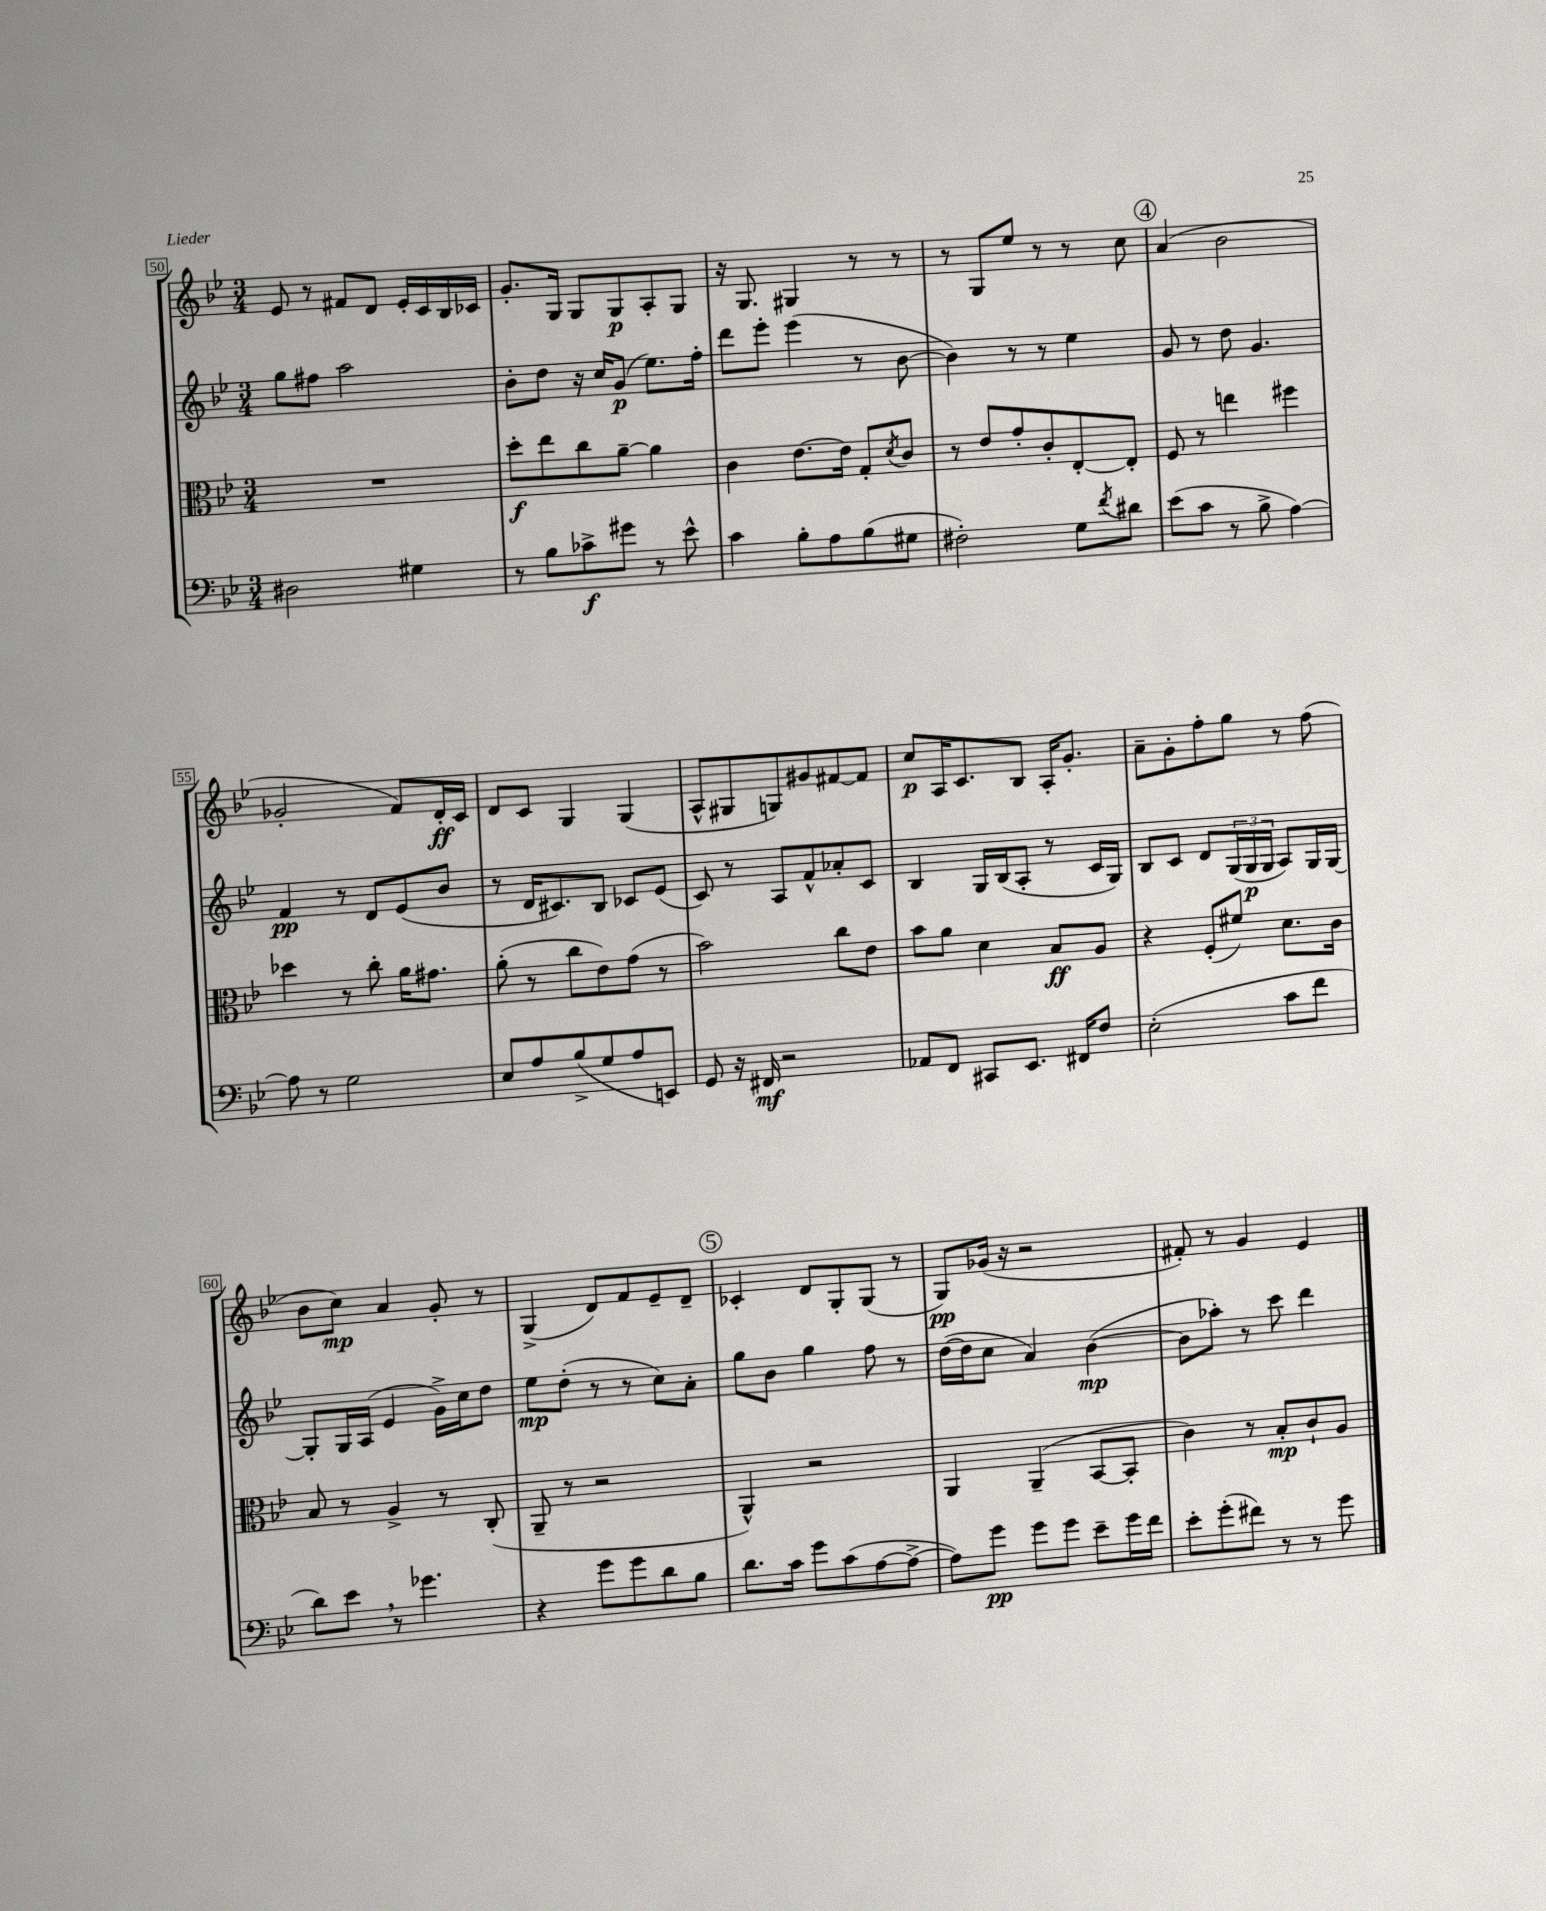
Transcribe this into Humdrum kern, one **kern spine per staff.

**kern	**kern	**kern	**kern
*staff4	*staff3	*staff2	*staff1
*clefF4	*clefC3	*clefG2	*clefG2
*k[b-e-]	*k[b-e-]	*k[b-e-]	*k[b-e-]
*M3/4	*M3/4	*M3/4	*M3/4
2D#\	2.r	8gg\L	8e-/
.	.	8ff#\J	8r
.	.	2aa\	8f#/L
.	.	.	8d/J
4G#\	.	.	16e-'/LL
.	.	.	16c/
.	.	.	16B-/
.	.	.	16c-/JJ
=	=	=	=
8r	8dd'\L	8b-'\L	8.g'/L
8B-\L	8ee-\	8dd\J	.
.	.	.	16G/Jk
8c-^\	8cc\	16r	8G/L
.	.	16cc/LK	.
8g#\J	[8a~\J	(8g/J	8G/
8r	4a\]	8.ee-\L)	8A'/
8e-^^\	.	.	8G/J
.	.	16ff'\Jk	.
=	=	=	=
4c\	4c\	8ddd\L	16r
.	.	.	8.G/
.	.	8eee-'\J	.
8B-'\L	[8.e-\L	(4eee-\	4G#/
8A\	.	.	.
.	16e-\]Jk	.	.
(8B-\	8G'/L	8r	8r
.	8qd/	.	.
8G#\J	8c/J	[8b-\	8r
=	=	=	=
2F#'\)	8r	4b-\])	8r
.	8e-/L	.	8G/L
.	8g'/	8r	8ee-/J
.	8c'/	8r	8r
8G\L	[8E-'/	4ee-\	8r
8qf/	.	.	.
8d#\J	8E-'/]J	.	8cc\
=	=	=	=
(8e-\L	8F/	8g/	(4a/
8c\J	8r	8r	.
8r	4ee\	8dd\	2b-\
8B-^\	.	4.g/	.
[4A\)	4ff#\	.	.
=	=	=	=
8A\]	4dd-\	4f/	2g-'/
8r	.	.	.
2G\	8r	8r	.
.	8cc'\	8d/L	.
.	16a\LK	(8e-/	8f/L)
.	8.g#\J	.	.
.	.	8b-/J	16d'/L
.	.	.	16c/JJ
=	=	=	=
8E-/L	(8a'\	8r	8d/L
8A/	8r	16d/LK	8c/J
.	.	8.c#/)	.
(8B-^/	8cc\L	.	4G/
8G/	8e-\)	8B-/J	.
8A/	(8g\J	8c-/L	(4G/
8EE/J)	8r	(8e-/J	.
=	=	=	=
8GG/	2b-\)	8c/)	8A^^/L
16r	.	8r	8G#/
16FF#/	.	.	.
2r	.	8A/L	8G/)
.	.	8f^^/	8g#/
.	8cc\L	8a-'/	[8f#/
.	8e-\J	8c/J	8f#/]J
=	=	=	=
8AA-/L	8b-\L	4B-/	8cc/L
8FF/J	8a\J	.	16A/K
.	.	.	8.c/
8CC#/L	4d\	16G/LL	.
.	.	(16B-/J	.
8.EE-/J	.	8A'/J	8B-/J
.	8B-/L	8r	16A'/LK
16FF#/LK	.	.	8.g'/J
8F/J	8A/J	16c/LL	.
.	.	16G/JJ)	.
=	=	=	=
(2E-'\	4r	8B-/L	8a~\L
.	.	8c/J	8g'\
.	(8F'/L	8d/L	8ff'\
.	8f#/J)	(24G/L	8gg\J
.	.	24G/	.
.	.	24G/JJ	.
8c\L	8.d\L	8A/L)	8r
8f\J	.	16G/L	(8ff\
.	16c\Jk	[16G/JJ	.
=	=	=	=
8d\L)	8B-/	8G'/]L	8b-\L
8e-\J	8r	16G/L	8cc\J)
.	.	(16A/JJ	.
8r	4A^/	4e-/	4a/
4.g-\	.	.	.
.	8r	16g^\LL)	8g'/
.	.	16cc\J	.
.	(8C'/	8dd\J	8r
=	=	=	=
4r	8AA~/	8ee-\L	(4G^/
.	8r	(8dd'\J	.
8g\L	2r	8r	8d/L)
8g\	.	8r	8f/
8d\	.	8cc\L)	8e-~/
8B-\J	.	8a'\J	8d~/J
=	=	=	=
8.d\L	4AA^^/)	8gg\L	4c-'/
.	.	8b-\J	.
16c\Jk	.	.	.
8g\L	2r	4gg\	8d/L
(8c\	.	.	8G'/
[8A\	.	8ff\	(8G/J
8A^\_J	.	8r	8r
=	=	=	=
8A\]L)	4AA/	([16dd\LL	8G/L)
.	.	16dd\]J	.
8g\J	.	8cc\J	(16g-/Jk
.	.	.	16r
8g\L	(4AA~/	4a/)	2r
8g\J	.	.	.
8e-~\L	[8BB-/L	([4b-\	.
16g\L	8BB-'/]J	.	.
16f\JJ	.	.	.
=	=	=	=
8e-'\L	4c\)	8b-\]L	8f#'/)
(8g'\	.	8aa-'\J)	8r
8f#\J)	8r	8r	4g/
8r	8B-'/L	8ccc\	.
8r	8c`/	4ddd\	4e-/
8g\	8A/J	.	.
==	==	==	==
*-	*-	*-	*-
